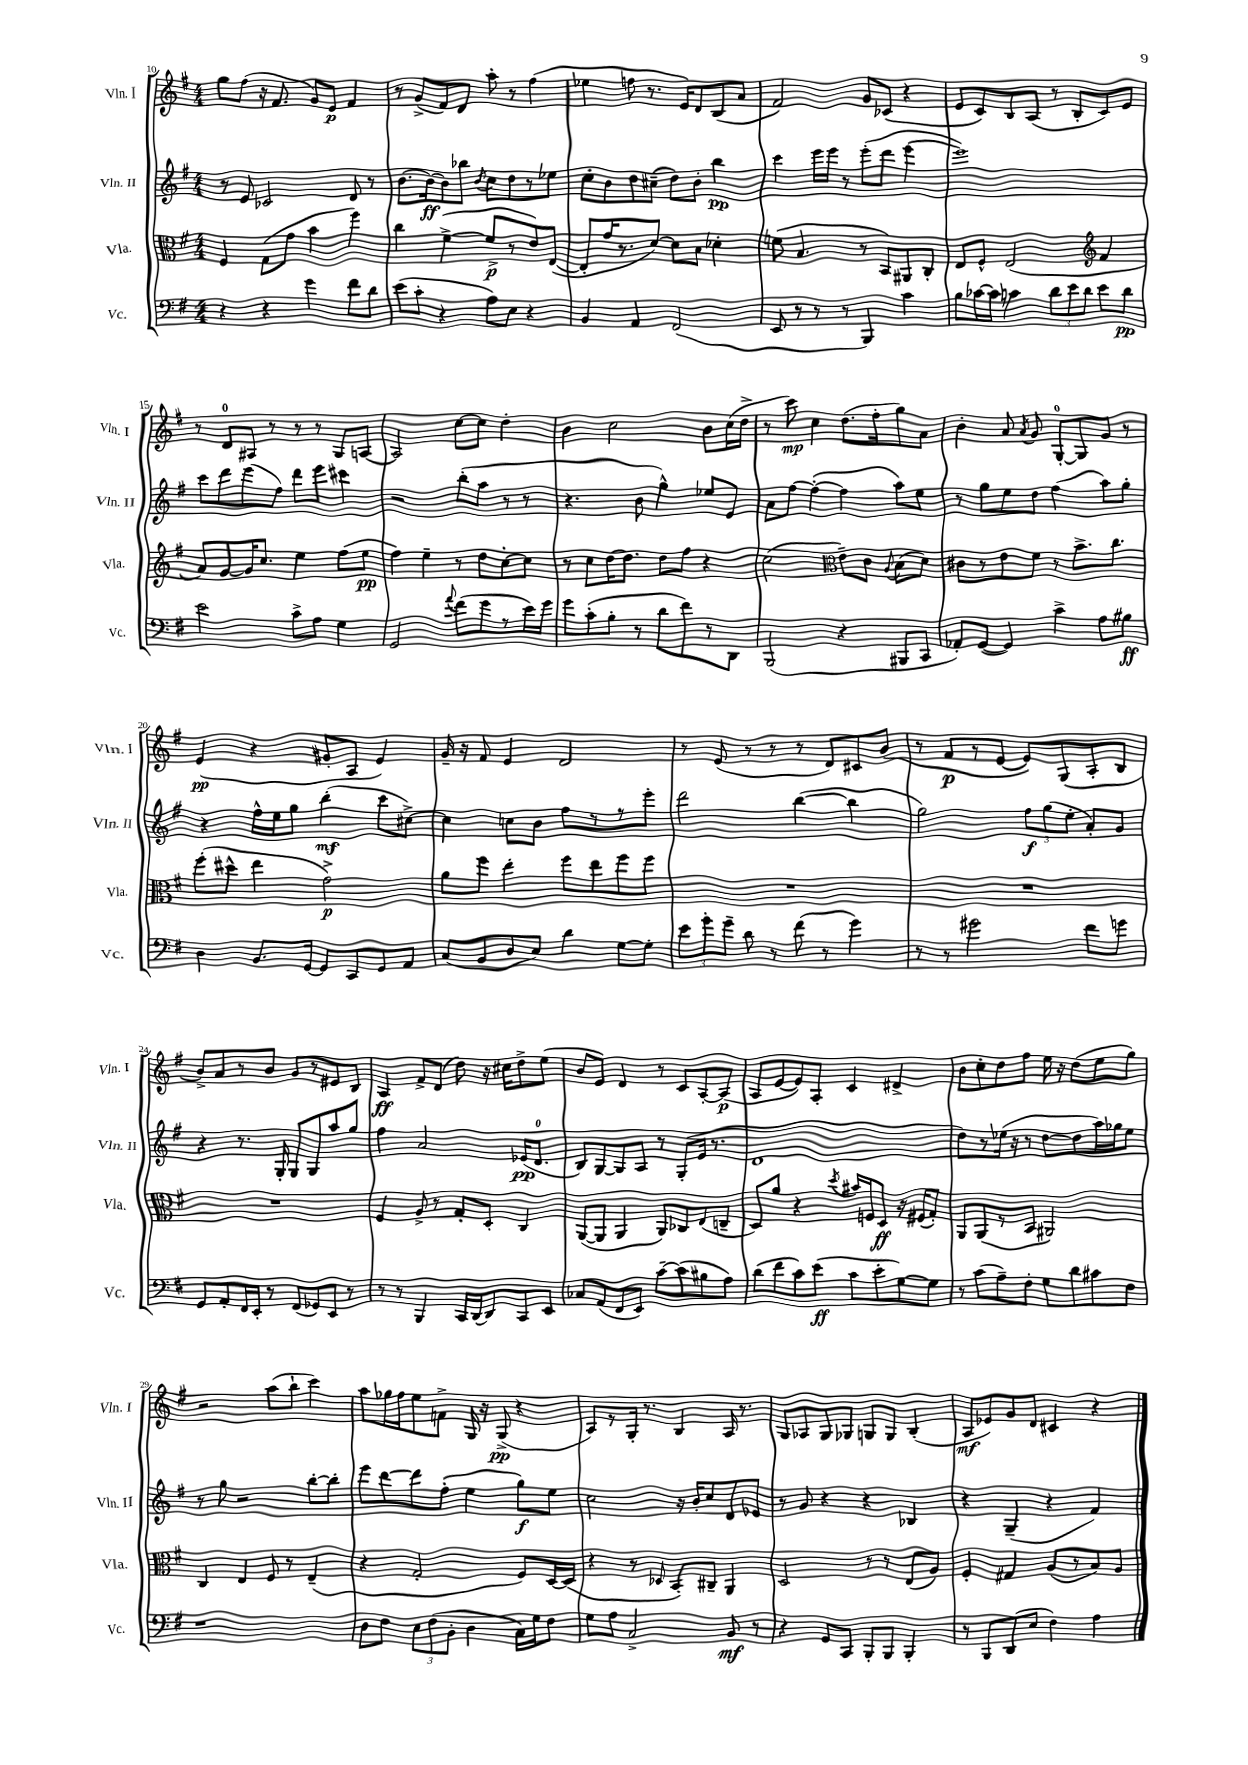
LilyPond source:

<<
\new StaffGroup <<
\new Staff = "s0" \with { instrumentName = "Vln. I" shortInstrumentName = "Vln. I" } {
    \clef treble \key g \major \numericTimeSignature \time 4/4
    \autoBeamOff g''8[ fis''8]( r16 fis'8. g'8[) e'8]\p fis'4 |
    r8 g'8[->( fis'8) d'8] a''8-. r8 fis''4( |
    ees''4 f''8 r8. e'16[) d'8 b8( a'8] |
    fis'2) g'8[ ces'8]( r4 |
    e'8[ c'8) b8 a8]( r8 b8[-. c'8) e'8] |
    r8 d'8[-0 ais8] r8 r8 r8 g8[ a8]~ |
    a2 c''8[~ c''8] d''4-. |
    b'4 c''2 b'8[ c''16( d''16]-> |
    r8 c'''8\mp) c''4 d''8.[( fis''16-. g''8) a'8] |
    b'4-. a'8 \acciaccatura { a'8 } g'8 g8[-0~-. g8 g'8] r8 |
    e'4\pp( r4 gis'8[-. a8] e'4) |
    g'16-- r16 fis'8 e'4 d'2 |
    r8 e'8( r8 r8 r8 d'8[) cis'8 b'8]( |
    r8 fis'8[\p r8 e'8]~ e'8[) g8( a8-. b8] |
    b'8[->) a'8 r8 b'8] g'8[ r8 eis'8 b8] |
    a4\ff fis'8[-> d'8]( d''8) r16 cis''16[ d''8-> e''8]( |
    b'8[ e'8]) d'4 r8 c'8[ a8~-. a8]\p( |
    a8[ e'8~ e'8) a8]-. c'4 dis'4-> |
    b'8[ c''8-. d''8 fis''8] e''16 r16 d''8[( e''8 g''8]) |
    r2 a''8[( b''8]-! c'''4) |
    a''8[ ges''16 fis''16 e''8 f'8]-> g16 r16 g8->\pp( r4 |
    a8[) r8 g16]-. r8. b4 a16 r8. |
    g8[ aes8 g8 ges8] g8[ g8] b4-.( |
    a8[\mf ees'8) g'8 d'8] cis'4 r4 \bar "|." |
}
\new Staff = "s1" \with { instrumentName = "Vln. II" shortInstrumentName = "Vln. II" } {
    \clef treble \key g \major \numericTimeSignature \time 4/4
    \autoBeamOff r8 e'8 ces'2 d'8 r8 |
    b'8.[~ b'16~\ff b'8 bes''8] \acciaccatura { b'8 } c''8[ d''8 r8 ees''8] |
    c''8[-. b'8 d''8 cis''8]--( d''8[) b'8]-. b''4\pp |
    c'''4 e'''16[ e'''16] r8 e'''8[-.( d'''8] e'''4~ |
    e'''1) |
    c'''8[ d'''8 e'''8( fis''8]) d'''8[ e'''8] cis'''4 |
    r2 b''8[-.( a''8] r8 r8 |
    r4. b'8 g''4-^) ees''8[ e'8] |
    a'8[ fis''8]~ fis''4~-.( fis''4 a''8[) e''8] |
    r8 g''8[ e''8 d''8] fis''4( a''8[) g''8]-. |
    r4 fis''16[-^ e''16 g''8] b''4-.\mf( c'''8[ cis''8]~->) |
    cis''4 c''8[ b'8] fis''8[ r8 r8 e'''8]-. |
    d'''2 b''4~( b''4 |
    g''2) \tuplet 3/2 { fis''8[\f g''8( e''8]-. } a'8[-.) g'8] |
    r4 r8. g16-. g8[ g8 a''8 g''8] |
    fis''4 a'2 ees'16[\pp( d'8.]-0 |
    b8[) g8~ g8 a8] r8 g8[-.( e'16] r8. |
    d'1 |
    d''8[) r8 ees''16]( r16 r8 d''8[~ d''8 a''16) ges''16 ees''8] |
    r8 g''8 r2 b''8[~-. b''8]-. |
    e'''8[ d'''8~ d'''8 fis''8]-.( e''4 g''8[\f) e''8] |
    c''2 r16 b'16[-. c''8 d'8 ees'8] |
    r8 g'8 r4 r4 bes4 |
    r4 g4--( r4 fis'4) \bar "|." |
}
\new Staff = "s2" \with { instrumentName = "Vla." shortInstrumentName = "Vla." } {
    \clef alto \key g \major \numericTimeSignature \time 4/4
    \autoBeamOff fis4 g8[( g'8] b'4 fis''4) |
    c''4 fis'4~->( fis'8[->\p r8 e'8) e8]~( |
    e8[-. g'16 r8. d'8]~) d'8[ b8] des'4-. |
    f'8( b4. r8 b,8[) ais,8 c8]-. |
    e8[ fis8]-^ e2( \clef treble fis'4 |
    a'8[) g'8~ g'16 c''8.] e''4 fis''8[( e''8]\pp |
    fis''4) e''4-- r8 d''8[ c''8~-. c''8] |
    r8 c''8[ d''16~ d''8.] d''8[ fis''8] r4 |
    c''2( \clef alto e'8[--) c'8] \appoggiatura { a8 } b8[( d'8]) |
    cis'8[ r8 e'8 fis'8] r8 b'8.[-> c''8.] |
    fis''8[-.( dis''8]-^ e''4 g'2->\p) |
    a'8[ fis''8] e''4-. fis''8[ e''8 fis''8 fis''8] |
    R1 |
    R1 |
    R1 |
    fis4 a8-> r8 g8[-. d8]-. c4 |
    a,8[~( a,8] a,4 a,8[) ces8 e8( c8]-- |
    d8[) a'8] r4 \acciaccatura { d''8 } bis'16[ f16 d8]\ff r16 fis16[( g8]-.) |
    a,8[ a,8( r8 b,8] ais,2) |
    c4 e4 fis8 r8 e4--( |
    r4 g2-. fis8[) d16~ d16]( |
    r4 r8 des8 b,8[-.) cis8]-- a,4 |
    d2 r8 r8 e8[( a8]) |
    fis4-. gis4 a8[( r8 b8) a8] \bar "|." |
}
\new Staff = "s3" \with { instrumentName = "Vc." shortInstrumentName = "Vc." } {
    \clef bass \key g \major \numericTimeSignature \time 4/4
    \autoBeamOff r4 r4 g'4 fis'8[ d'8] |
    e'8[( c'8]-. r4 a8[) e8] r4 |
    b,4 a,4 fis,2( |
    e,8 r8 r8 r8 b,,4) c'4 |
    b8[ ces'16~ ces'16] c'4 \tuplet 3/2 { d'8[ e'8 d'8] } e'8[ d'8]\pp |
    e'2 c'8[-> a8] g4 |
    g,2 \appoggiatura { a'8 } fis'8[( g'8 r8 e'16) g'16] |
    g'8[ c'8-.( b8]-. r8 d'8[ fis'8) r8 d,8] |
    b,,2( r4 bis,,8[ c,8] |
    aes,8[-.) g,8]~( g,4) c'4-> a8[ bis8]\ff |
    d4 b,8.[ g,16]~ g,8[ c,8 g,8 a,8] |
    c8[( b,8 d8 e8]) d'4 g8[~ g8]-. |
    \tuplet 3/2 { e'8[ g'8-. g'8]-- } d'8 r8 fis'8( r8 g'4) |
    r8 r8 gis'2 fis'8[ g'8] |
    g,8[ a,8-. fis,16 e,16]-. r8 fis,8[( ges,8) e,8] r8 |
    r8 r8 b,,4 c,16[ d,16~ d,8 c,8 e,8] |
    ces8[ a,8( fis,8 e,8]) c'8[~-- c'8( bis8 a8]) |
    d'8[( fis'8 c'8) e'8]\ff( c'8[ e'8-. g8~) g8] |
    r8 c'8[( a8--) fis8]-. g8[ d'8 cis'8 fis8] |
    r1 |
    d8[ fis8] \tuplet 3/2 { e8[ fis8( b,8]-. } d4 c16[) g16 fis8] |
    g8[ a8] c2-> b,8\mf r8 |
    r4 g,8[ c,8] b,,8[-. b,,8] b,,4-. |
    r8 b,,8[ d,8( e8] fis4) a4 \bar "|." |
}
>>
>>
\layout { \context { \Score currentBarNumber = #10 } }
